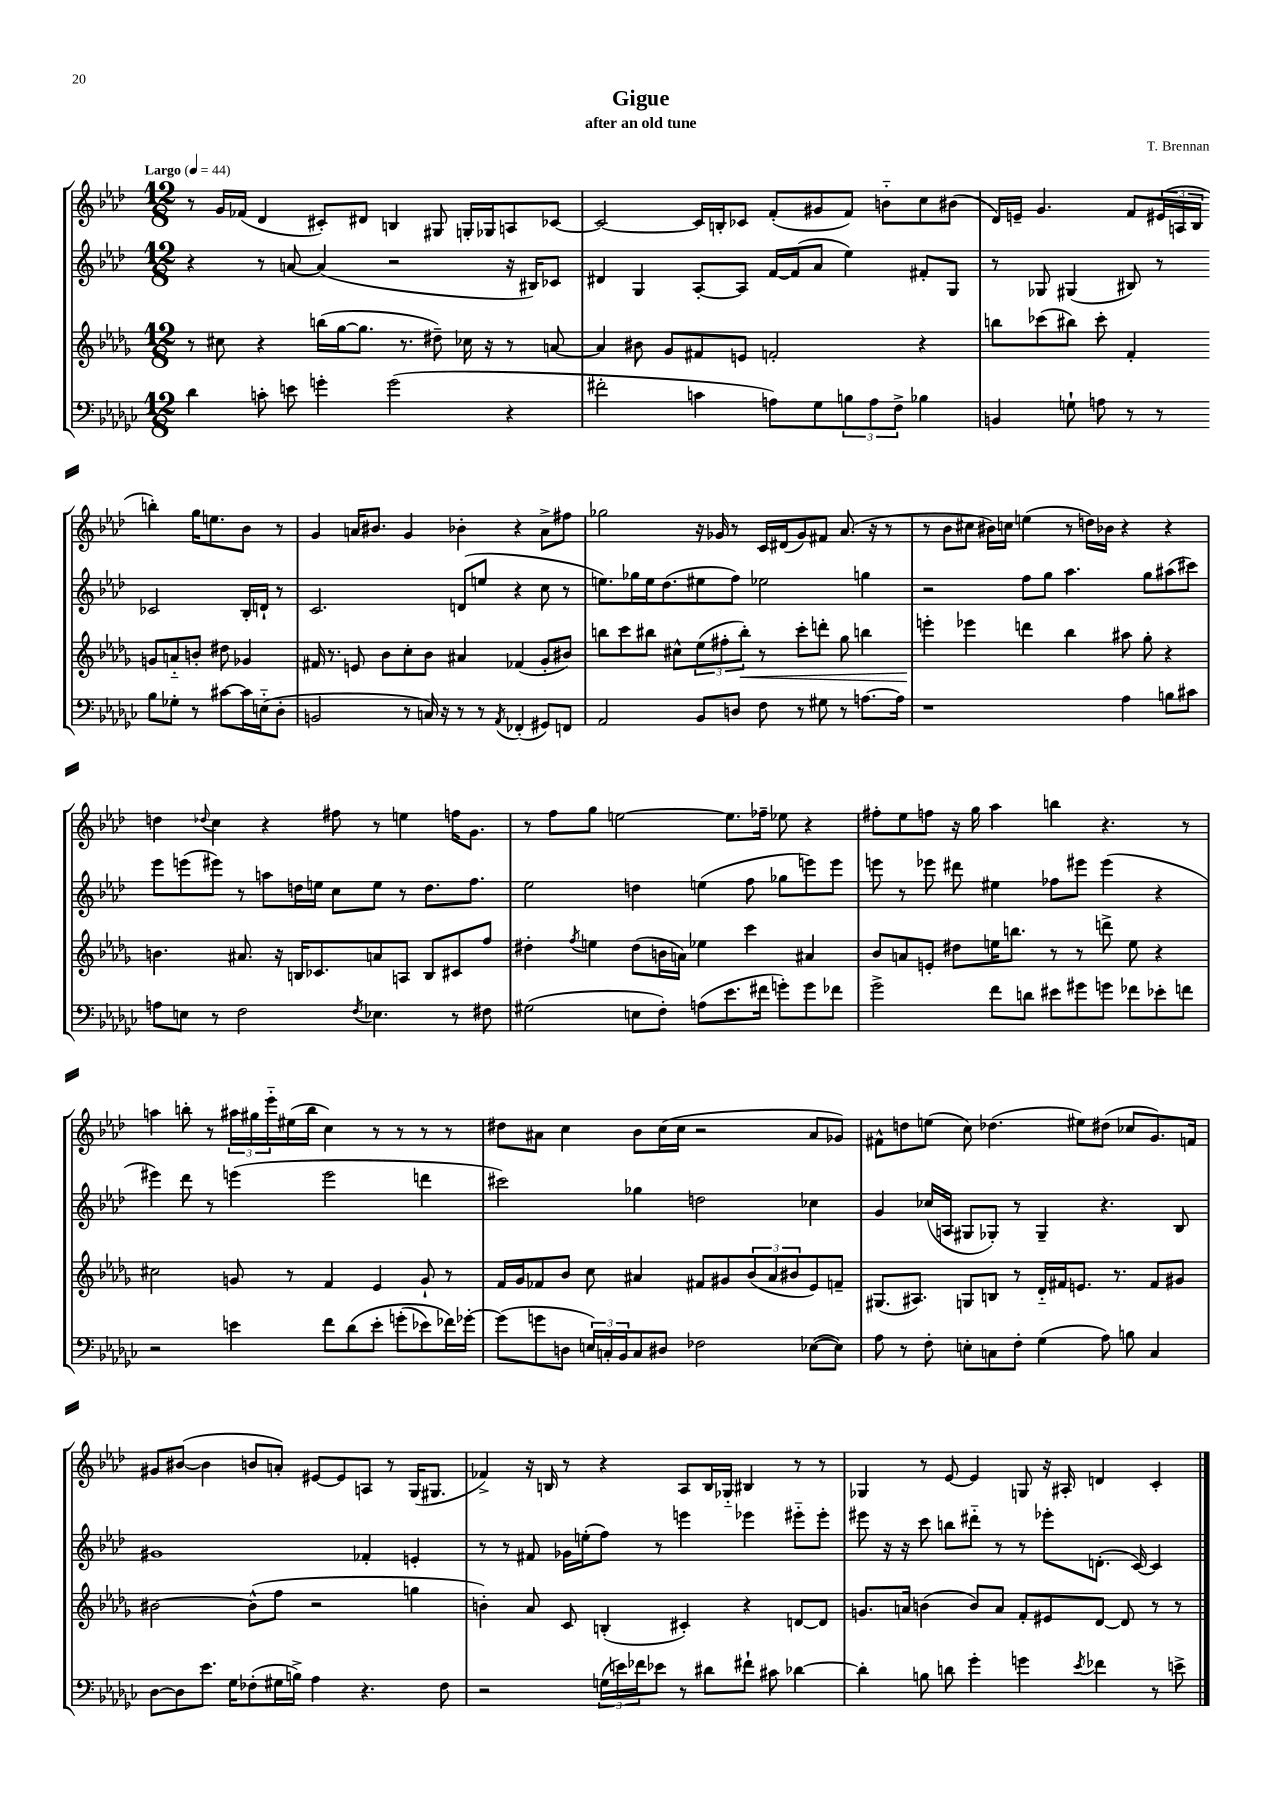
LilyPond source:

\header { title = "Gigue" composer = "T. Brennan" subtitle = "after an old tune" }
<<
\new StaffGroup <<
\new Staff = "s0" {
    \clef treble \key aes \major \numericTimeSignature \time 12/8 \tempo "Largo" 4 = 44
    r8 g'16 fes'16( des'4 cis'8-.) dis'8 b4 gis8 g16-. ges16 a8 ces'8~ |
    ces'2~ ces'16 b16-. ces'8 f'8-.( gis'8 f'8) b'8-_ c''8 bis'8( |
    des'16) e'16-- g'4. f'8 \tuplet 3/2 { eis'16( a16 bes16 } b''4-.) g''16 e''8. bes'8 r8 |
    g'4 a'16 bis'8. g'4 bes'4-. r4 a'8-> fis''8 |
    ges''2 r16 ges'16 r8 c'16 dis'16( ges'8) fis'8 aes'8.( r16 r8 |
    r8 bes'8 cis''8 bis'16) c''16 e''4( r8 d''16) bes'16 r4 r4 |
    d''4 \appoggiatura { des''8 } c''4 r4 fis''8 r8 e''4 f''16 g'8. |
    r8 f''8 g''8 e''2~ e''8. fes''16-- ees''8 r4 |
    fis''8-. ees''8 f''8 r16 g''16 aes''4 b''4 r4. r8 |
    a''4 b''8-. r8 \tuplet 3/2 { ais''16 gis''16 ees'''16-_ } eis''16( b''16 c''4) r8 r8 r8 r8 |
    dis''8 ais'8 c''4 bes'8 c''16( c''16 r2 ais'8 ges'8) |
    fis'8-^ d''8 e''8( c''8) des''4.( eis''8) dis''8( ces''8 g'8.) f'16 |
    gis'8 bis'8~( bis'4 b'8 a'8-.) eis'8~ eis'8 a8 r8 g16( gis8. |
    fes'4->) r16 b16 r8 r4 aes8 b16 ges16-_ bis4 r8 r8 |
    ges4 r8 ees'8~ ees'4 g8 r16 ais16-. d'4 c'4-. \bar "|." |
}
\new Staff = "s1" {
    \clef treble \key aes \major \numericTimeSignature \time 12/8
    r4 r8 a'8~ a'4( r2 r16 bis16) ces'8 |
    dis'4 g4 aes8~-. aes8 f'16~ f'16( aes'8 ees''4) fis'8-. g8 |
    r8 ges8 gis4( bis8) r8 ces'2 bis16-. d'16-! r8 |
    c'2. d'8( e''8 r4 c''8 r8 |
    e''8.) ges''16 e''16 des''8.( eis''8 f''8) ees''2 g''4 |
    r2 f''8 g''8 aes''4. g''8 ais''8( cis'''8) |
    ees'''8 e'''8( eis'''8) r8 a''8 d''16 e''16 c''8 e''8 r8 d''8. f''8. |
    ees''2 d''4 e''4( f''8 ges''8 e'''8) e'''8 |
    e'''8 r8 ees'''8 dis'''8 eis''4 fes''8 eis'''8 eis'''4( r4 |
    eis'''4) des'''8 r8 e'''4( e'''2 d'''4 |
    cis'''2) ges''4 d''2 ces''4 |
    g'4 ces''16( a16 gis8 ges8-.) r8 ges4-- r4. bes8 |
    gis'1 fes'4-. e'4-. |
    r8 r8 fis'8 ges'16 e''16-.( f''8) r8 e'''4 ees'''4 eis'''8-_ eis'''8-. |
    eis'''8 r16 r16 c'''8 b''8 dis'''8-_ r8 r8 ees'''8-. d'8.-.( c'16~) c'4 \bar "|." |
}
\new Staff = "s2" {
    \clef treble \key des \major \numericTimeSignature \time 12/8
    r8 cis''8 r4 b''16( ges''16~ ges''8. r8. dis''8--) ces''16 r16 r8 a'8~ |
    a'4 bis'8 ges'8 fis'8 e'8 f'2-. r4 |
    b''8 ces'''8( bis''8) ces'''8-. f'4-. g'8 a'8-_ b'8-. dis''8 ges'4 |
    fis'16 r8. e'8 bes'8 c''8-. bes'8 ais'4 fes'4( ges'8-. bis'8) |
    b''8 c'''8 bis''8 cis''8-^ \tuplet 3/2 { ees''8( fis''8-. bis''8-.\<) } r8 c'''8-. d'''8-. ges''8 b''4 |
    e'''4-.\! ees'''4 d'''4 bes''4 ais''8 ges''8-. r4 |
    b'4. ais'8. r16 b16 ces'8. a'8 a8 b8 cis'8 f''8 |
    dis''4-. \acciaccatura { f''8 } e''4 dis''8( b'16 a'16) ees''4 c'''4 ais'4 |
    bes'8 a'8 e'8-. dis''8 e''16 b''8. r8 r8 d'''8-> e''8 r4 |
    cis''2 g'8 r8 f'4 ees'4 g'8-! r8 |
    f'16 ges'16 fes'8 bes'8 c''8 ais'4 fis'8 gis'8 \tuplet 3/2 { bes'8( ais'8 bis'8 } ees'8) f'8-- |
    gis8.( ais8.) g8 b8 r8 des'16-_ fis'16 e'8. r8. fis'8 gis'8 |
    bis'2~ bis'8-^( f''8 r2 g''4 |
    b'4-.) aes'8 c'8 b4-.( cis'4-.) r4 d'8~ d'8 |
    g'8. a'16 b'4( b'8) a'8 f'8-. eis'8 des'8~ des'8 r8 r8 \bar "|." |
}
\new Staff = "s3" {
    \clef bass \key ges \major \numericTimeSignature \time 12/8
    des'4 c'8-. e'8 g'4-. g'2( r4 |
    fis'2-. c'4 a8) ges8 \tuplet 3/2 { b8 a8 f8-> } bes4 |
    b,4 g8-! a8 r8 r8 bes8 ges8-. r8 cis'8~ cis'16 e16-_( des8-. |
    b,2 r8 c16) r16 r8 r8 \acciaccatura { aes,8 } fes,4-.( gis,8) f,8 |
    aes,2 bes,8 d8 f8 r8 gis8 r8 a8.~ a16 |
    r1 aes4 b8 cis'8 |
    a8 e8 r8 f2 \acciaccatura { f8 } ees4. r8 fis8 |
    gis2( e8 f8-.) a8( ees'8. fis'16 g'8-.) g'8 fes'8 |
    ges'2-> f'8 d'8 eis'8 gis'8 g'8 fes'8 ees'8-. f'8 |
    r2 e'4 f'8 des'8\( e'8-. g'8-.( ees'8) fes'16\) ges'16~-. |
    ges'8( g'8 d8 \tuplet 3/2 { e16) c16-. bes,16 } c8 dis8 fes2 ees8~( ees8) |
    aes8 r8 f8-. e8-. c8 f8-. ges4( aes8) b8 c4 |
    des8~ des8 ees'8. ges16 fes8-.( gis16 b16->) aes4 r4. fes8 |
    r2 \tuplet 3/2 { g16( e'16) fes'16 } ees'8 r8 dis'8 fis'8-! cis'8 des'4~ |
    des'4-. b8 d'8 ges'4-. g'4 \acciaccatura { ees'8 } fes'4 r8 e'8-> \bar "|." |
}
>>
>>
\layout { \context { \Score \remove "Bar_number_engraver" } }
